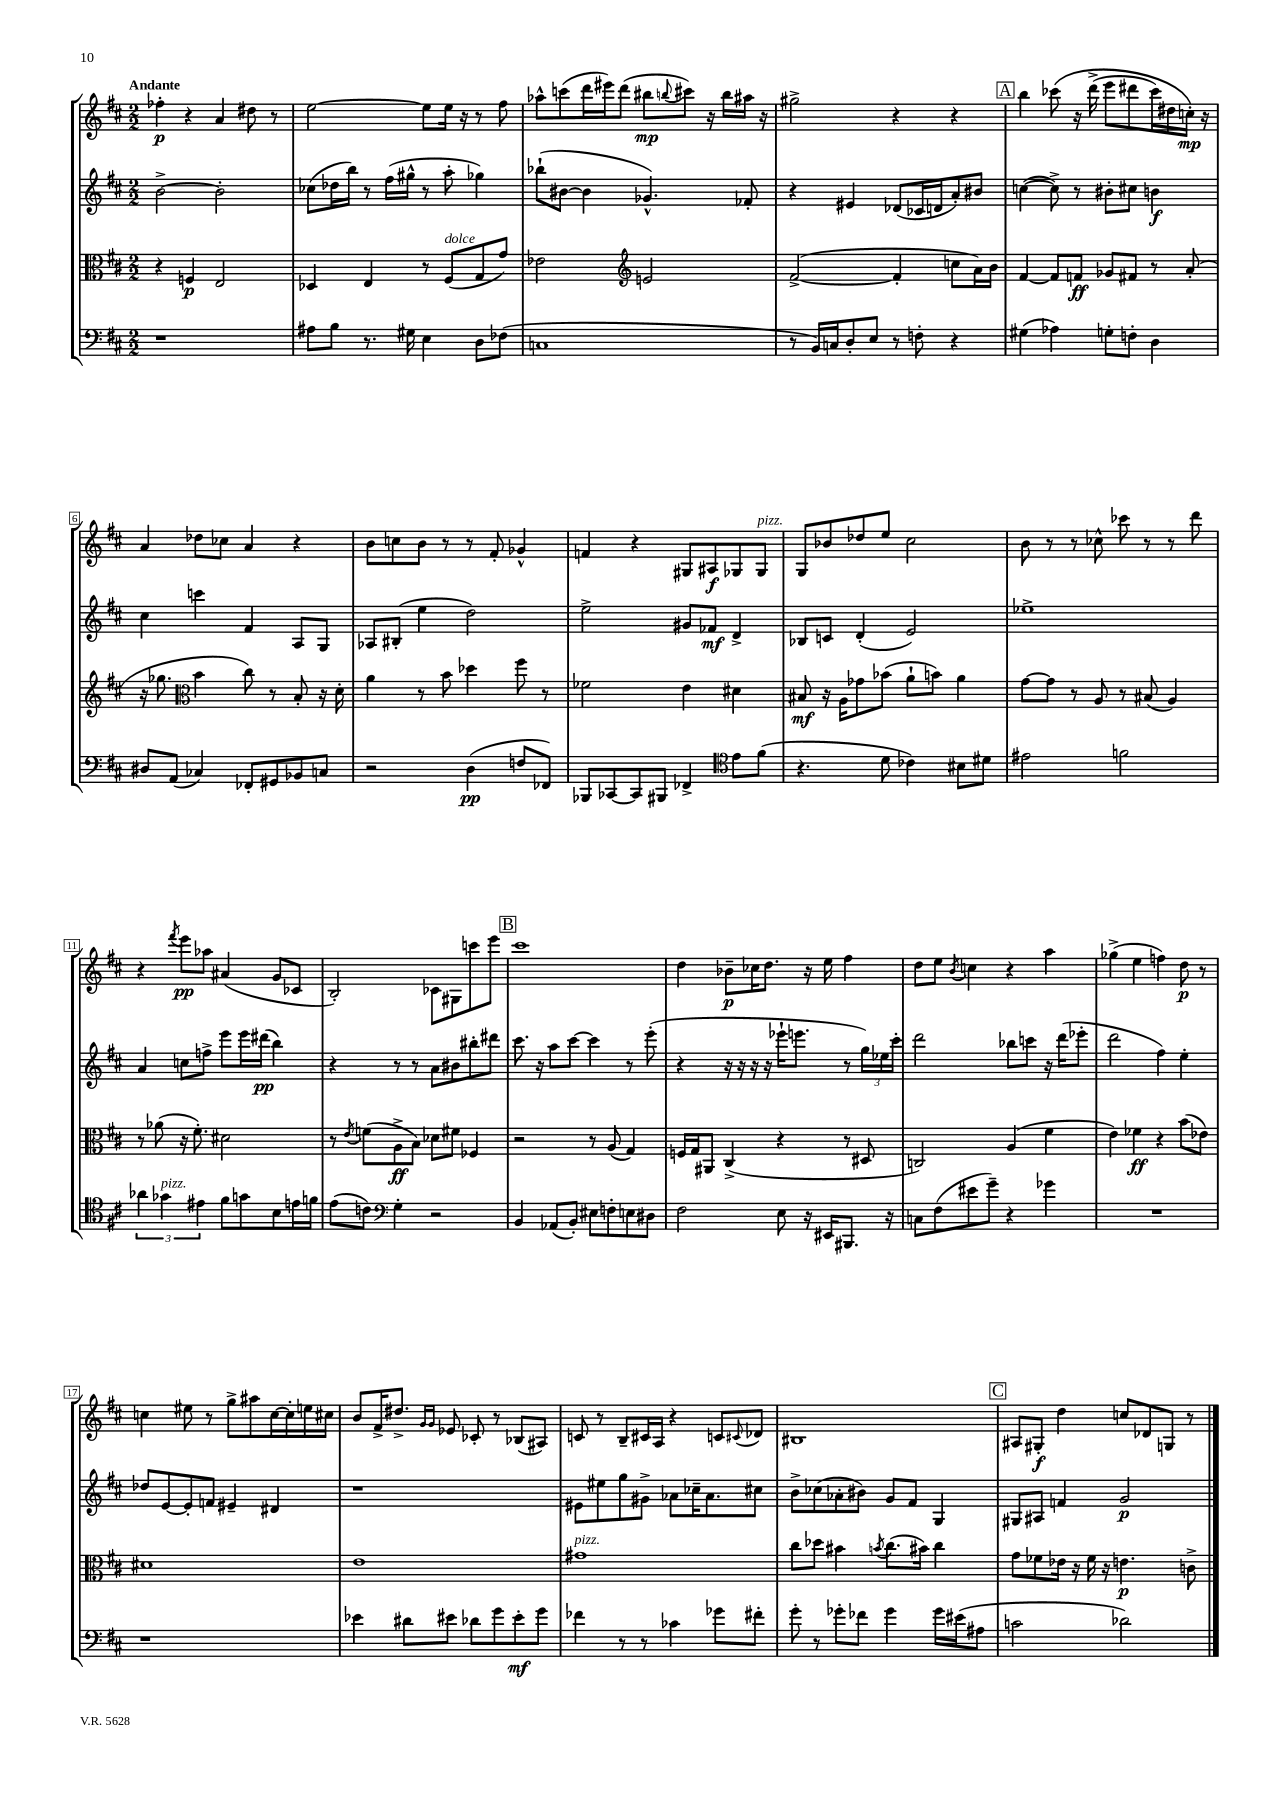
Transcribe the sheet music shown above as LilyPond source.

<<
\new StaffGroup <<
\new Staff = "s0" {
    \clef treble \key d \major \numericTimeSignature \time 2/2 \tempo "Andante"
    fes''4-.\p r4 a'4 dis''8 r8 |
    e''2~ e''8 e''16 r16 r8 fis''8 |
    aes''8-^ c'''8( d'''16 eis'''16) d'''8( bis''8\mp \appoggiatura { b''8 } cis'''8) r16 b''16 ais''16 r16 |
    gis''2-> r4 r4 |
    \mark \markup { \box "A" } b''4 ces'''8\( r16 d'''16->( e'''8 dis'''8 ces'''16) dis''16 c''16-.\mp\) r16 |
    a'4 des''8 ces''8 a'4 r4 |
    b'8 c''8 b'8 r8 r8 fis'8-. ges'4-^ |
    f'4 r4 gis8 ais8\f ges8 ges8^\markup { \italic "pizz." } |
    g8 bes'8 des''8 e''8 cis''2 |
    b'8 r8 r8 ces''8-^ ces'''8 r8 r8 d'''8 |
    r4 \acciaccatura { fis'''8 } e'''8\pp aes''8 ais'4( g'8 ces'8 |
    b2-.) ces'8 gis8 c'''8 e'''8 |
    \mark \markup { \box "B" } cis'''1 |
    d''4 bes'8--\p ces''16 d''8. r16 e''16 fis''4 |
    d''8 e''8 \acciaccatura { b'8 } c''4 r4 a''4 |
    ges''4->( e''4 f''4) d''8\p r8 |
    c''4 eis''8 r8 g''8-> ais''8 c''16~ c''16-. e''16 cis''16 |
    b'8 fis'16-> dis''8.-> \grace { g'16 g'16 } ees'8 ces'8-. r8 bes8( ais8) |
    c'8 r8 b8-- cis'16 a16 r4 c'8 \appoggiatura { cis'8 } des'8 |
    bis1 |
    \mark \markup { \box "C" } ais8 gis8-.\f d''4 c''8 des'8 g8 r8 \bar "|." |
}
\new Staff = "s1" {
    \clef treble \key d \major \numericTimeSignature \time 2/2
    b'2~-> b'2-. |
    ces''8( des''16 b''16) r8 fis''16( gis''16-^ r8 a''8-. ges''4) |
    bes''8-!( bis'8~ bis'4 ges'4.-^) fes'8-. |
    r4 eis'4 des'8( ces'16 d'16 a'8-.) bis'8 |
    \mark \markup { \box "A" } c''4~( c''8->) r8 bis'8-. cis''8 b'4\f |
    cis''4 c'''4 fis'4 a8 g8 |
    aes8 bis8-.( e''4 d''2) |
    e''2-> gis'8 fes'8\mf d'4-> |
    bes8 c'8 d'4-.( e'2) |
    ees''1-> |
    a'4 c''8 f''8-> e'''8 e'''16 dis'''16\pp( b''4) |
    r4 r8 r8 a'8 bis'8 bis''8-. dis'''8 |
    \mark \markup { \box "B" } cis'''8. r16 a''8 cis'''8~ cis'''4 r8 e'''8-.( |
    r4 r16 r16 r16 r16 ees'''16-! e'''8. r8 \tuplet 3/2 { g''16) ees''16 cis'''16-. } |
    d'''2 bes''8 c'''8 r16 d'''16( ees'''8-. |
    d'''2 fis''4) e''4-. |
    des''8 e'8~ e'8-. f'8 eis'4-- dis'4 |
    r1 |
    eis'8 eis''8 g''8 gis'8-> aes'8 ces''16-- aes'8. cis''8 |
    b'8-> ces''8( aes'8-. bis'8) g'8 fis'8 g4 |
    \mark \markup { \box "C" } gis8 ais8 f'4 g'2\p \bar "|." |
}
\new Staff = "s2" {
    \clef alto \key d \major \numericTimeSignature \time 2/2
    r4 f4\p e2 |
    des4 e4 r8 fis8^\markup { \italic "dolce" }( g8 g'8) |
    ees'2 \clef treble e'2 |
    fis'2~->( fis'4-. c''8 a'16) b'16 |
    \mark \markup { \box "A" } fis'4~ fis'8 f'8\ff ges'8 fis'8 r8 a'8-.( |
    r16 ges''8. \clef alto b'4 cis''8) r8 b8-. r16 d'16-. |
    a'4 r8 b'8 des''4 fis''8 r8 |
    fes'2 e'4 dis'4 |
    bis8\mf r16 a16 ges'8 bes'8( a'8-! b'8) a'4 |
    g'8~ g'8 r8 a8 r8 bis8( a4) |
    r8 aes'8( r16 fis'8.-.) dis'2 |
    r8 \acciaccatura { e'8 } f'8( a8->\ff b8) des'8 fis'8 fes4 |
    \mark \markup { \box "B" } r2 r8 a8( g4) |
    f16 g16 ais,8 cis4->( r4 r8 dis8 |
    c2) a4( fis'4 |
    e'4) fes'4\ff r4 b'8( ees'8) |
    dis'1 |
    e'1 |
    gis'1^\markup { \italic "pizz." } |
    cis''8 des''8 bis'4 \acciaccatura { b'8 } cis''8.( bis'16) cis''4 |
    \mark \markup { \box "C" } g'8 fes'8 ees'16 r16 fes'16 r16 e'4.\p c'8-> \bar "|." |
}
\new Staff = "s3" {
    \clef bass \key d \major \numericTimeSignature \time 2/2
    r1 |
    ais8 b8 r8. gis16 e4 d8 fes8( |
    c1 |
    r8 b,16) c16 d8-. e8 r8 f8-. r4 |
    \mark \markup { \box "A" } gis4( aes4) g8-. f8-. d4 |
    dis8 a,8( ces4) fes,8-. gis,8 bes,8 c8 |
    r2 d4\pp( f8 fes,8) |
    bes,,8 ces,8~ ces,8 bis,,8 fes,4-> \clef tenor e'8 fis'8( |
    r4. d'8 ces'4) bis8 dis'8 |
    eis'2 f'2 |
    \tuplet 3/2 { aes'4 ges'4^\markup { \italic "pizz." } eis'4 } fis'8 g'8 b8 e'16 f'16 |
    e'8( c'8) \clef bass g4-. r2 |
    \mark \markup { \box "B" } b,4 aes,8( b,8-.) eis8 f8-. e8 dis8 |
    fis2 e8 r16 eis,16 bis,,8. r16 |
    c8 fis8( eis'8 g'8--) r4 ges'4 |
    R1 |
    r1 |
    ees'4 dis'8 eis'8 des'8 g'8 eis'8-.\mf g'8 |
    fes'4 r8 r8 ces'4 ges'8 fis'8-. |
    g'8-. r8 ges'8-. fes'8 ges'4 ges'16 eis'16( ais8 |
    \mark \markup { \box "C" } c'2 des'2) \bar "|." |
}
>>
>>
\layout { \context { \Score \override BarNumber.stencil = #(make-stencil-boxer 0.1 0.3 ly:text-interface::print) } }
